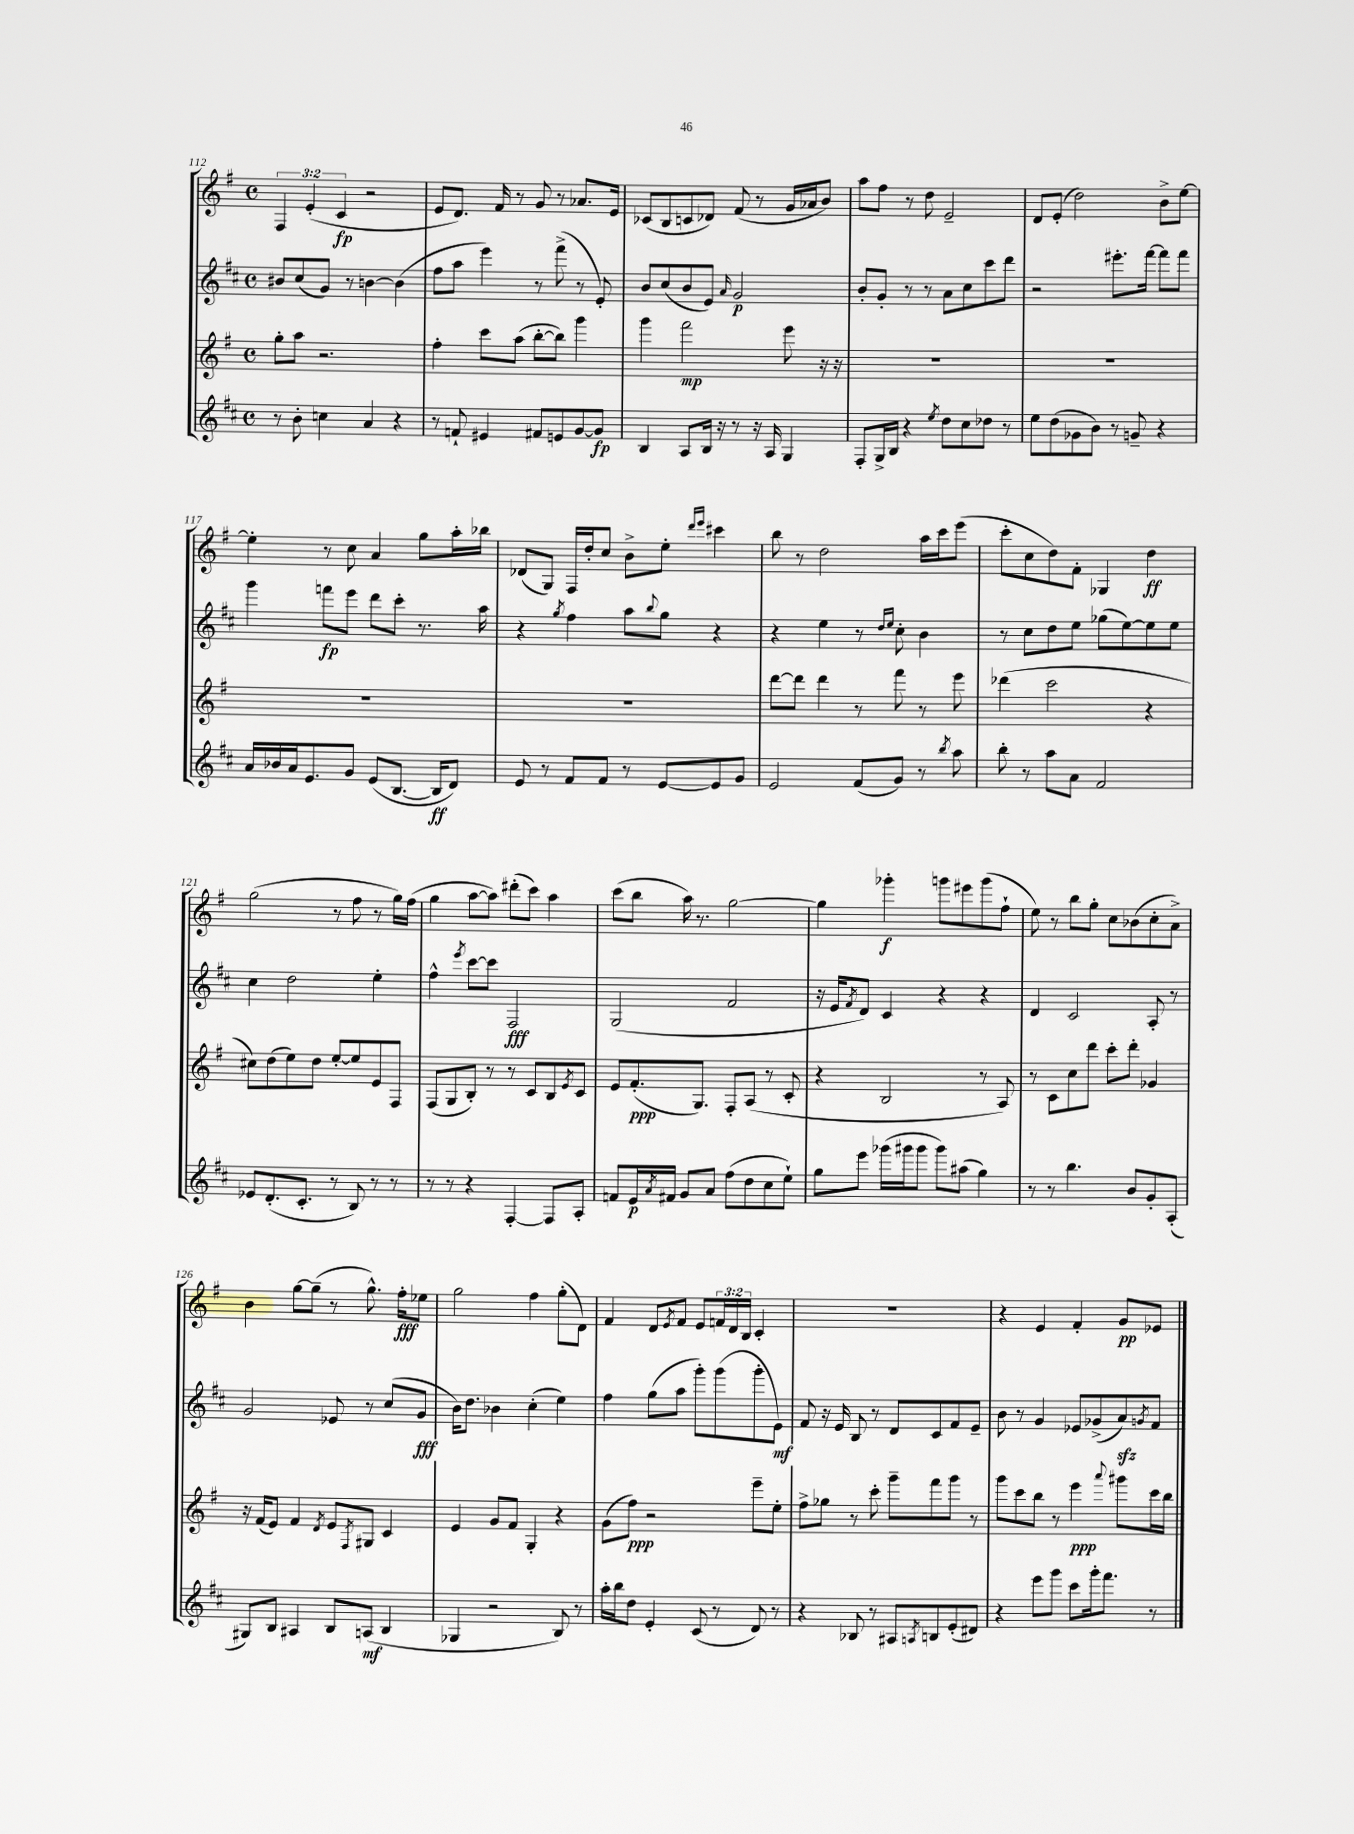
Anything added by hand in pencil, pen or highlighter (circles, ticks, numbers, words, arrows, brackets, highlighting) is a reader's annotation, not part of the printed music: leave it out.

**kern	**kern	**kern	**kern
*staff4	*staff3	*staff2	*staff1
*clefG2	*clefG2	*clefG2	*clefG2
*k[f#c#]	*k[f#]	*k[f#c#]	*k[f#]
*M4/4	*M4/4	*M4/4	*M4/4
*met(c)	*met(c)	*met(c)	*met(c)
8r	8gg'\L	8b#/L	6F#/
8b'\	8aa\J	(8cc#/	.
.	.	.	(6e'/
4cc\	2.r	8g/J)	.
.	.	.	6c/
.	.	8r	.
4a/	.	[4b\	2r
4r	.	(4b\]	.
=	=	=	=
8r	4ff#'\	8ff#\L	8e/L
8f`/	.	8aa\J	8.d/J)
4e#/	8ccc\L	4eee\)	.
.	.	.	16f#/
.	(8aa\J	.	8r
8f#/L	[8bb'\L	8r	8g/
8e/	8bb\]J)	(8fff#^\	8r
[8g/	4ggg\	8r	8.a-/L
8g/]J	.	8e'/)	.
.	.	.	16e/Jk
=	=	=	=
4B/	4ggg\	8b/L	(8c-/L
.	.	(8cc#/	8B/
8A/L	2fff#\	8b/	8c/
16B/Jk	.	8e/J)	8d-/J)
16r	.	.	.
.	.	16qqa/	.
8r	.	2g/	(8f#/
16r	.	.	8r
16A/	.	.	.
4G/	8eee\	.	16g/LL
.	.	.	16a-/J
.	16r	.	8b/J)
.	16r	.	.
=	=	=	=
8F#'/L	1r	8b'/L	8aa\L
16G^/L	.	8g'/J	8ff#\J
16B/JJ	.	.	.
4r	.	8r	8r
.	.	8r	8dd\
8qee/	.	.	.
8dd\L	.	8a\L	2e~/
8cc#\	.	8cc#\	.
8dd-\J	.	8ccc#\	.
8r	.	8ddd\J	.
=	=	=	=
8ee\L	1r	2r	8d/L
(8dd\	.	.	(8e'/J
8g-\	.	.	2dd\)
8b\J)	.	.	.
8r	.	8.eee#'\L	.
8g~/	.	.	.
.	.	[16fff#\Jk	.
4r	.	8fff#\]L	8b^\L
.	.	8fff#\J	[8ee\J
=	=	=	=
16a/LL	1r	4ggg\	4ee'\]
16b-/	.	.	.
16a/J	.	.	.
8.e/	.	.	.
.	.	8fff\L	8r
8g/J	.	8eee\J	8cc\
(8e/L	.	8ddd\L	4a/
[8.B/J	.	8ccc#'\J	.
.	.	8.r	8gg\L
16B/]LK	.	.	.
8d/J)	.	.	16aa'\L
.	.	16aa\	16bb-\JJ
=	=	=	=
8e/	1r	4r	(8d-/L
8r	.	.	8G/J)
.	.	8qgg/	.
8f#/L	.	4ff#\	16F#/LL
.	.	.	16dd'/J
8f#/J	.	.	8cc/J
8r	.	8aa\L	8b^\L
.	.	8qqbb/	.
[8e/L	.	8gg\J	8ee'\J
.	.	.	16qqddd/LL
.	.	.	16qqeee/JJ
8e/]	.	4r	4ccc#\
8g/J	.	.	.
=	=	=	=
2e/	[8ddd\L	4r	8bb\
.	8ddd\]J	.	8r
.	4ddd\	4ee\	2dd\
(8f#/L	8r	8r	.
.	.	16qqdd/LL	.
.	.	16qqee/JJ	.
8g/J)	8fff#\	8cc#'\	.
8r	8r	4b\	16aa\LL
.	.	.	16ccc\J
8qbb/	.	.	.
8aa\	8eee\	.	(8eee\J
=	=	=	=
8bb'\	(4ddd-\	8r	8ccc'\L
8r	.	8cc#\L	8cc\
8aa\L	2ccc\	8dd\	8dd\)
8a\J	.	8ee\J	8f#'\J
2f#/	.	(8gg-\L	4G-/
.	.	[8ee\)	.
.	4r	8ee\]	4dd\
.	.	8ee\J	.
=	=	=	=
8e-/L	8cc#\L)	4cc#\	(2gg\
(8.d'/	(8dd\	.	.
.	8ee\)	2dd\	.
8.c#'/J	.	.	.
.	8dd\J	.	.
8r	[8ee'/L	.	8r
8B/)	8ee/]	.	8ff#\
8r	8e/	4ee'\	8r
8r	8F#/J	.	16gg\LL)
.	.	.	(16ff#\JJ
=	=	=	=
8r	(8F#/L	4ff#^^\	4gg\
8r	8G/	.	.
.	.	8qeee/	.
4r	8B'/J)	[8ccc#\L	[8aa\L
.	8r	8ccc#\]J	8aa\]J)
[4F#'/	8r	2F#/	(8ddd#'\L
.	8c/L	.	8ccc\J)
8F#/]L	8B/	.	4aa\
.	8qe/	.	.
8A'/J	8c/J	.	.
=	=	=	=
8f/L	8e/L	(2G/	(8ccc\L
16e/L	(8.f#'/	.	8bb\J
8qa/	.	.	.
16f#/JJ	.	.	.
8g/L	.	.	16aa\)
.	8.G/J)	.	8.r
8a/J	.	.	.
(8ff#\L	8F#'/L	2f#/	[2gg\
8dd\	(8A/J	.	.
8cc#\	8r	.	.
8ee`\J)	8c'/	.	.
=	=	=	=
8gg\L	4r	16r	4gg\]
.	.	16e/LK	.
.	.	8qf#/	.
8eee\J	.	8d/J)	.
(16ggg-\LL	2B/	4c#/	4ggg-'\
16ggg#\J	.	.	.
8ggg#\J	.	.	.
8ggg#\L)	.	4r	8ggg\L
(8aa#\J	.	.	8eee#\
4gg\)	8r	4r	(8ggg\
.	8A/)	.	8ff#`\J
=	=	=	=
8r	8r	4d/	8ee\)
8r	8c\L	.	8r
4.bb\	8cc\	2c#/	8bb\L
.	8ddd\J	.	8gg'\J
.	8ccc'\L	.	8cc\L
8b/L	8ddd'\J	.	(8b-\
8g'/	4g-/	8A'/	8cc'\
(8A'/J	.	8r	8a^\J)
=	=	=	=
8G#/L)	16r	2g/	4b\
.	(16f#/LK	.	.
8B/J	8e/J)	.	.
4A#/	4f#/	.	[8gg\L
.	.	.	(8gg~\]J
.	8qd/	.	.
8B/L	8e/L	8e-/	8r
.	8qF#/	.	.
(8A/J	8G#/J	8r	8.gg^^\)
4B/	4c/	(8cc#/L	.
.	.	.	16ff#'\LK
.	.	8g/J	8ee-\J
=	=	=	=
4G-/	4e/	16b\LK)	2gg\
.	.	8.dd\J	.
2r	8g/L	4b-\	.
.	8f#/J	.	.
.	4G'/	(4cc#'\	4ff#\
8B/)	4r	4ee\)	(8gg'\L
8r	.	.	8d\J)
=	=	=	=
16aa'\LL	(8g\L	4ff#\	4f#/
16bb\J	.	.	.
8dd\J	8ff#\J)	.	.
4e'/	2r	(8gg\L	8d/L
.	.	.	8qe/
.	.	8aa\J	8f#/J
(8c#/	.	8ggg'\L)	8e/L
8r	.	(8ggg\	24f/L
.	.	.	24d/
.	.	.	24B/JJ
8d/)	8eee~\L	8ggg'\	4c'/
8r	8ee'\J	8e\J)	.
=	=	=	=
4r	8ff#^\L	8f#/	1r
.	8gg-\J	16r	.
.	.	16e/	.
8B-/	8r	8B/	.
8r	8ccc'\	8r	.
8A#/L	8ggg~\L	8d/L	.
8qA/	.	.	.
8B/	8fff#\	8c#/	.
(8e'/	8ggg\J	8f#/	.
8d#/J)	8r	8e~/J	.
=	=	=	=
4r	8ggg\L	8b\	4r
.	8ccc\	8r	.
8eee\L	8bb\J	4g/	4e/
8ggg\J	8r	.	.
8ccc#\L	4eee\	8e-/L	4f#'/
16ggg'\k	.	(8g-^/	.
8.fff#\J	.	.	.
.	8qqaaa/	.	.
.	8ggg#\L	8a/)	8g/L
.	.	8qg/	.
8r	16ccc\L	8f#/J	8e-/J
.	16bb\JJ	.	.
==	==	==	==
*-	*-	*-	*-
